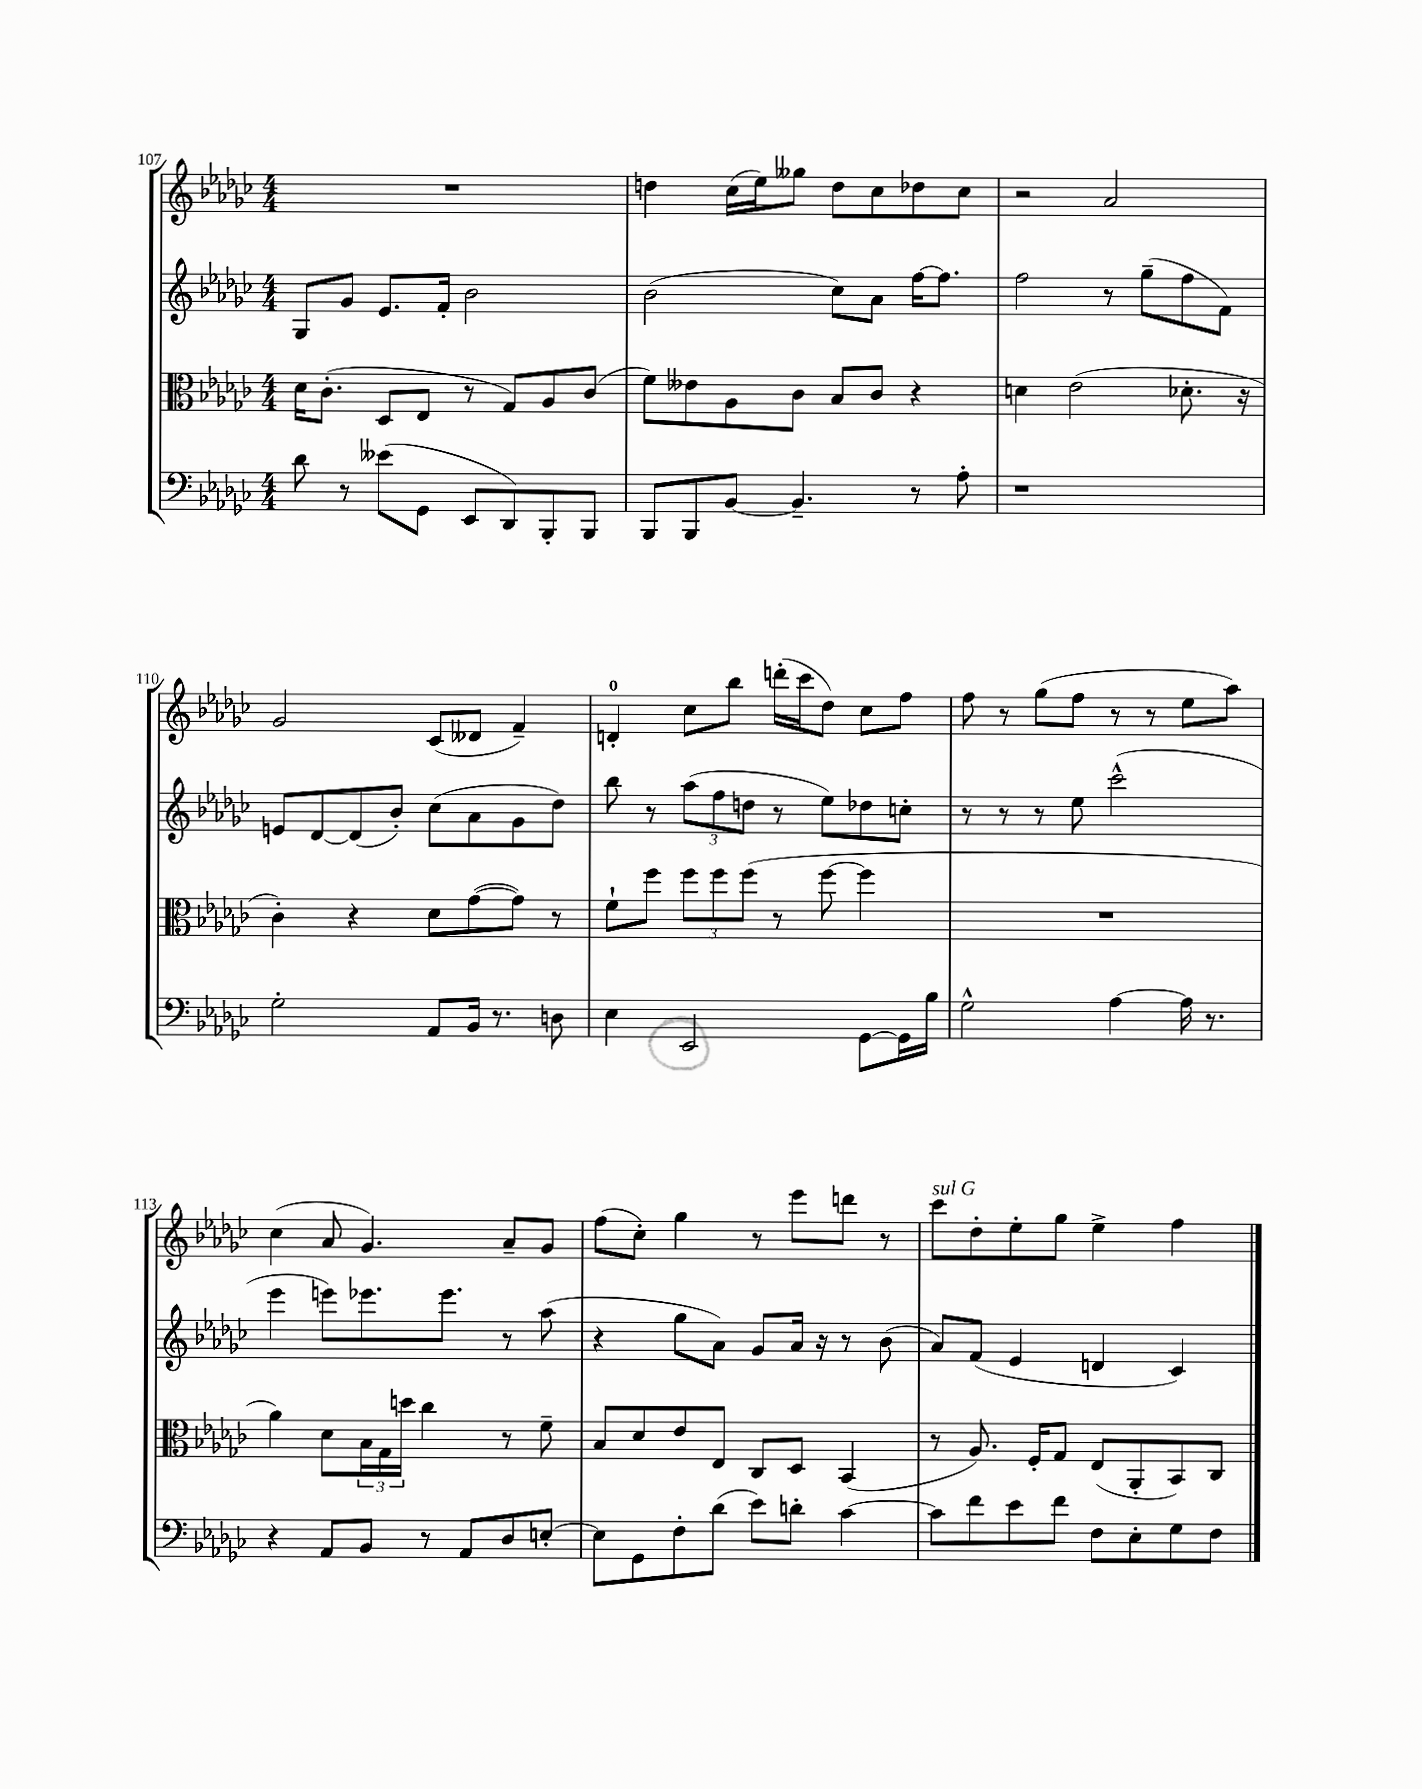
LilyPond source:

<<
\new StaffGroup <<
\new Staff = "s0" {
    \clef treble \key ges \major \numericTimeSignature \time 4/4
    R1 |
    d''4 ces''16( ees''16) geses''8 d''8 ces''8 des''8 ces''8 |
    r2 aes'2 |
    ges'2 ces'8( deses'8 f'4--) |
    d'4-0-. ces''8 bes''8 d'''16-.( ces'''16 des''8) ces''8 f''8 |
    f''8 r8 ges''8( f''8 r8 r8 ees''8 aes''8) |
    ces''4( aes'8 ges'4.) aes'8-- ges'8 |
    f''8( ces''8-.) ges''4 r8 ees'''8 d'''8 r8 |
    ces'''8^\markup { \italic "sul G" } des''8-. ees''8-. ges''8 ees''4-> f''4 \bar "|." |
}
\new Staff = "s1" {
    \clef treble \key ges \major \numericTimeSignature \time 4/4
    ges8 ges'8 ees'8. f'16-. bes'2 |
    bes'2( ces''8) aes'8 f''16~ f''8. |
    f''2 r8 ges''8--( f''8 f'8) |
    e'8 des'8~ des'8( bes'8-.) ces''8( aes'8 ges'8 des''8) |
    bes''8 r8 \tuplet 3/2 { aes''8( f''8 d''8 } r8 ees''8) des''8 c''8-. |
    r8 r8 r8 ees''8 ces'''2-^( |
    ees'''4 e'''8) ees'''8. ees'''8. r8 aes''8( |
    r4 ges''8 aes'8) ges'8 aes'16 r16 r8 bes'8( |
    aes'8) f'8( ees'4 d'4 ces'4) \bar "|." |
}
\new Staff = "s2" {
    \clef alto \key ges \major \numericTimeSignature \time 4/4
    des'16 ces'8.-.( des8 ees8 r8 ges8) aes8 ces'8( |
    f'8) eeses'8 aes8 ces'8 bes8 ces'8 r4 |
    d'4 ees'2( des'8.-. r16 |
    ces'4-.) r4 des'8 ges'8~( ges'8) r8 |
    f'8-! f''8 \tuplet 3/2 { f''8 f''8 f''8( } r8 f''8~ f''4 |
    R1 |
    aes'4) des'8 \tuplet 3/2 { bes16 ges16 d''16 } ces''4 r8 f'8-- |
    bes8 des'8 ees'8 ees8 ces8 des8 bes,4( |
    r8 aes8.) f16-. ges8 ees8( aes,8-. bes,8) ces8 \bar "|." |
}
\new Staff = "s3" {
    \clef bass \key ges \major \numericTimeSignature \time 4/4
    des'8 r8 eeses'8( ges,8 ees,8 des,8) bes,,8-. bes,,8 |
    bes,,8 bes,,8 bes,8~ bes,4.-- r8 aes8-. |
    r1 |
    ges2-. aes,8 bes,16 r8. d8 |
    ees4 ees,2 ges,8~ ges,16 bes16 |
    ges2-^ aes4~ aes16 r8. |
    r4 aes,8 bes,8 r8 aes,8 des8 e8~-. |
    e8 ges,8 f8-. des'8( ees'8) d'8-. ces'4~ |
    ces'8 f'8 ees'8 f'8 f8 ees8-. ges8 f8 \bar "|." |
}
>>
>>
\layout { \context { \Score currentBarNumber = #107 } }
